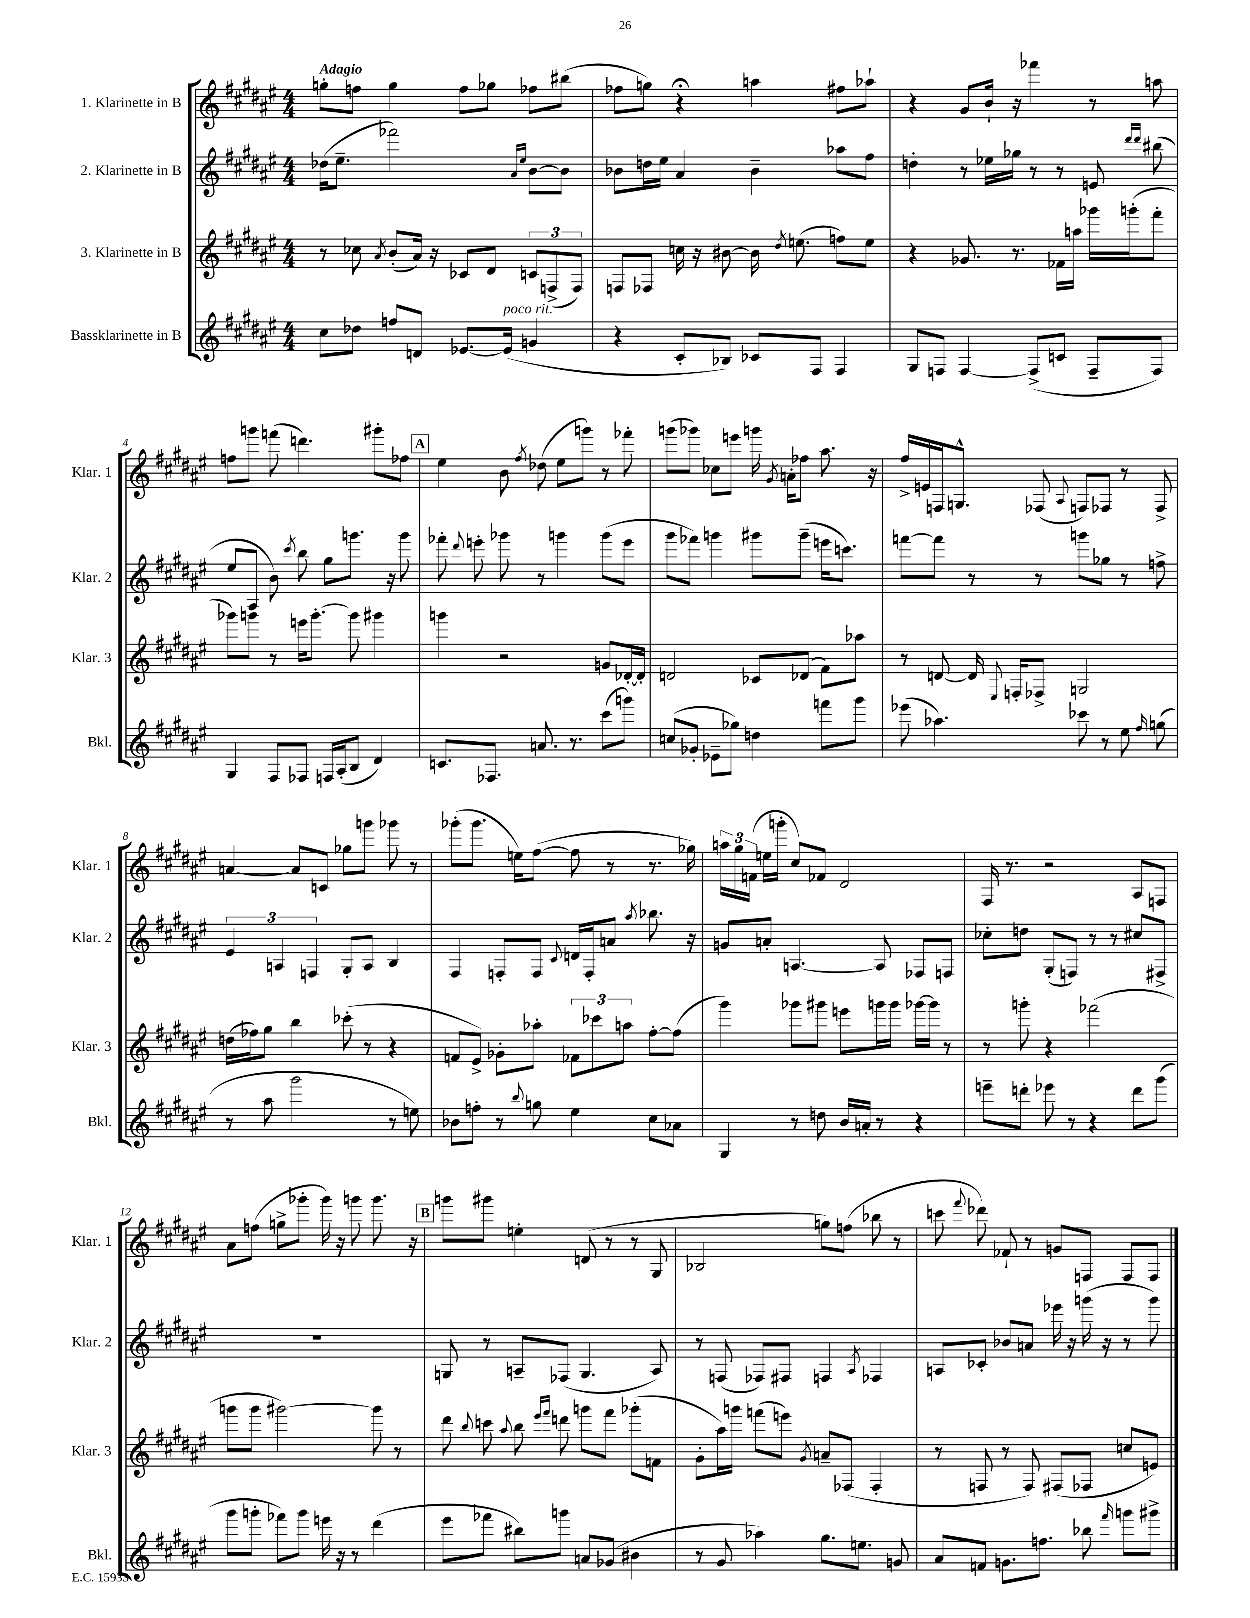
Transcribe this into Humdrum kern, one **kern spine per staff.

**kern	**kern	**kern	**kern
*staff4	*staff3	*staff2	*staff1
*clefG2	*clefG2	*clefG2	*clefG2
*k[f#c#g#d#a#e#]	*k[f#c#g#d#a#e#]	*k[f#c#g#d#a#e#]	*k[f#c#g#d#a#e#]
*M4/4	*M4/4	*M4/4	*M4/4
8cc#	8r	(16dd-	8gg'
.	.	8.ee#~	.
8dd-	8cc-	.	8ff
.	8qa#	.	.
8ff	(8b'	2fff-)	4gg
8d	16a#)	.	.
.	16r	.	.
[8.e-	8c-	.	8ff
.	8d#	.	8gg-
(16e-]	.	.	.
.	.	16qqa#	.
.	.	16qqee#	.
4g	12c	[8b	8ff-
.	(12F^	.	.
.	.	8b]	(8bb#
.	12F)	.	.
=	=	=	=
4r	8F	8b-	8ff-
.	8F-	16dd	8gg)
.	.	16ee#	.
8c#'	16cc	4a#	4r;
.	16r	.	.
8B-)	[8b#	.	.
8c-	16b#]	4b-~	4aa
.	8qdd#	.	.
.	(8.ee	.	.
8F#	.	.	.
4F#	8ff)	8aa-	8ff#
.	8ee	8ff#	8aa-`
=	=	=	=
8G#	4r	4dd'	4r
8F	.	.	.
[4F	8.g-	8r	8g#
.	.	16ee-	16b`
.	8.r	16gg-	16r
(8F^]	.	8r	4fff-
8c	16f-	8r	.
.	16aa	.	.
8F~	16ggg-	8e	8r
.	(16ggg'	.	.
.	.	16qqddd#	.
.	.	16qqddd#	.
8F)	8fff#'	(8bb#	8aa
=	=	=	=
4G#	8ggg-)	8ee#	8ff
.	8ggg	8A#	8ggg
8F#	8r	8b)	(8fff
.	.	8qccc#	.
8F-	16eee	8bb	4.ddd)
.	[8.ggg'	.	.
16F	.	8gg#	.
(16A#'	.	.	.
8B	8ggg]	8.ggg	.
4d#)	4ggg#	.	8ggg#'
.	.	16r	.
.	.	8ggg	8ff-
=	=	=	=
8.c	4ggg	8fff-'	4ee#
.	.	8qqddd#	.
.	.	8eee'	.
8.F-	.	.	.
.	2r	8ggg-	8b
.	.	.	8qff#
8.a	.	8r	(8dd-
.	.	4ggg	8ee#
8.r	.	.	.
.	.	.	8ggg)
(8ccc#	8g	(8ggg	8r
8ggg)	[16d-'	8eee	8fff-'
.	16d-']	.	.
=	=	=	=
(8cc	2d	8ggg#	(8ggg
8g-'	.	8fff-)	8ggg-)
8e-~	.	4ggg	8cc-
8gg-)	.	.	8eee
4dd	8c-	8ggg#	16ggg
.	.	.	8qg#
.	.	.	16a'
.	(8d-	(8ggg#~	8ff-
8fff	8f#)	16eee	8.aa#
.	.	8.ccc)	.
8ggg#	8aa-	.	.
.	.	.	16r
=	=	=	=
(8eee-	8r	[8fff	16ff#^
.	.	.	16e
4.aa-)	[8d	8fff]	16F
.	.	.	8.G^^
.	16d]	8r	.
.	8qqE#	.	.
.	16F'	.	.
.	8F-^	8r	(8F-
.	.	.	8qqA#
8ccc-	2G	8ggg	8F)
8r	.	8gg-	8F-
8ee#	.	8r	8r
16qqff#	.	.	.
(8gg	.	8ff^	8F-^
=	=	=	=
8r	(16dd	6e#	[4a
.	16ff-)	.	.
8aa#	8gg#	.	.
.	.	6A	.
2ggg#	4bb	.	8a]
.	.	6F	.
.	.	.	8c
.	(8ccc-'	8G#'	8gg-
.	8r	8A	8ggg
8r	4r	4B	8ggg-
8ee)	.	.	8r
=	=	=	=
8b-	8f	4F#	(8ggg-'
8ff'	8e#^)	.	8.ggg-
8r	8g-'	8F'	.
.	.	.	16ee)
8qqbb	.	.	.
8gg	8aa-'	8F	([8ff#
.	.	8qqc#	.
4ee#	12f-	16d	8ff#]
.	.	16F'	.
.	12ccc-	.	.
.	.	8a	8r
.	12aa	.	.
.	.	8qaa#	.
8cc#	[8ff#'	8.bb-	8.r
8a-	(8ff#]	.	.
.	.	16r	16gg-)
=	=	=	=
4G#	4ggg#)	8g	24aa
.	.	.	24gg#
.	.	.	(24f
.	.	8a'	16ee
.	.	.	16ggg'
8r	8ggg-	[4.A	8cc#)
8dd	8ggg#	.	8f-
16b	8eee	.	2d#
16a'	.	.	.
8r	16ggg	8A]	.
.	16ggg	.	.
4r	[16ggg-	8F-	.
.	16ggg-]	.	.
.	8r	8F	.
=	=	=	=
8eee~	8r	8cc-'	16F#
.	.	.	8.r
8ddd'	8ggg'	8dd	.
8eee-	4r	(8G#'	2r
8r	.	8F)	.
4r	(2fff-	8r	.
.	.	8r	.
8ddd	.	8cc#	8A#
(8ggg#	.	8F#^	8F
=	=	=	=
8ggg#	8ggg	1r	8a#
8ggg'	8ggg	.	(8ff
8fff-)	[2ggg#)	.	8gg^
8ggg	.	.	8ggg-'
16eee	.	.	16ggg-)
16r	.	.	16r
8r	.	.	8ggg
(4ddd#	8ggg#]	.	8.ggg
.	8r	.	.
.	.	.	16r
=	=	=	=
8eee#	8ddd#	8G	8ggg
.	8qqbb	.	.
8fff-	8ccc	8r	8ggg#
.	8qqaa#	.	.
8bb#)	8bb	8A~	4ee'
.	16qqeee#	.	.
.	16qqfff#	.	.
8ggg	8ddd	(8F-	.
8a	8ggg	4.G	(8d
(8g-	8fff#	.	8r
4b#	(8ggg-'	.	8r
.	8f	8A)	8G#
=	=	=	=
8r	8g#'	8r	2B-
8g#	16aa#)	(8F	.
.	16ggg	.	.
4aa-)	(8fff	8F-)	.
.	8eee)	8F#	.
.	8qg#	.	.
8.gg#	8a~	4F	8gg)
.	(8F-	.	(8ff
8.ee	.	.	.
.	.	8qA#	.
.	4F-'	4F-	8bb-
8g	.	.	8r
=	=	=	=
8a#	8r	8A	8ccc
.	.	.	8qqfff#
8f	8F	8c-'	8ddd-)
8.g	8r	8b-	8f-`
.	8F)	8a	8r
8.ff	.	.	.
.	(8F#	16eee-	8g
.	.	16r	.
8bb-	8F-	(16ggg	8F
.	.	16r	.
16qqfff#	.	.	.
8ggg	8cc	8r	8F
8ggg#^	8e)	8ggg)	8F
==	==	==	==
*-	*-	*-	*-
